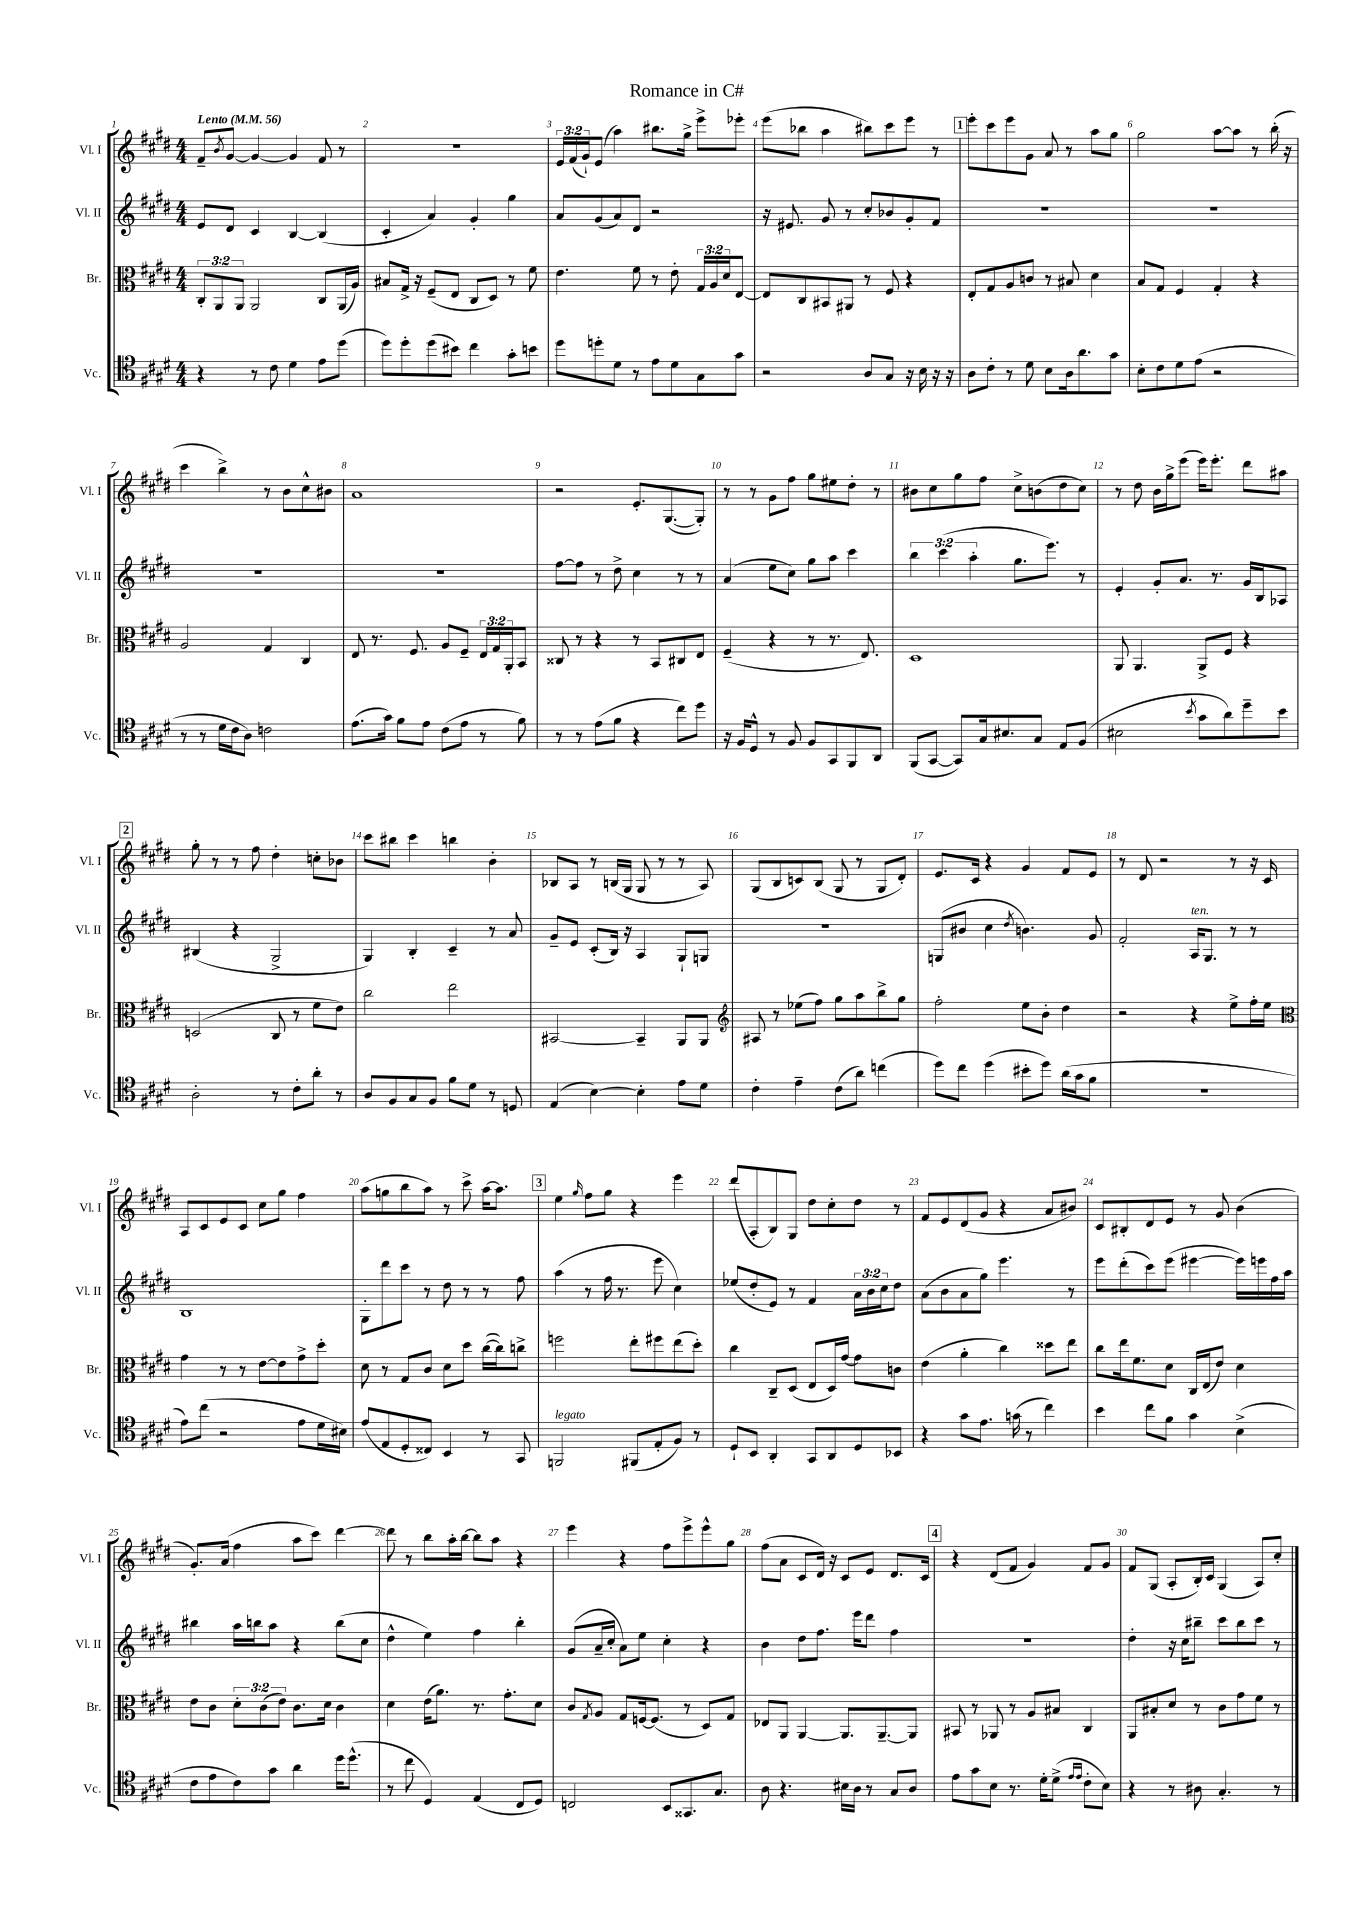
\header { title = "Romance in C#" }
<<
\new StaffGroup <<
\new Staff = "s0" \with { instrumentName = "Vl. I" shortInstrumentName = "Vl. I" } {
    \clef treble \key e \major \numericTimeSignature \time 4/4 \override Staff.TupletNumber.text = #tuplet-number::calc-fraction-text \tempo "Lento" 4 = 56
    fis'8-- \acciaccatura { b'8 } gis'8~ gis'4~ gis'4 fis'8 r8 |
    R1 |
    \tuplet 3/2 { e'16 fis'16( gis'16-!) } e'8( a''4) bis''8. gis''16-> e'''8-> ees'''8-. |
    e'''8( bes''8 a''4 bis''8) cis'''8 e'''8 r8 |
    \mark \markup { \box "1" } e'''8-. cis'''8 e'''8 gis'8 a'8 r8 a''8 gis''8 |
    gis''2 a''8~ a''8 r8 b''16-.( r16 |
    cis'''4 b''4->) r8 b'8 cis''8-^ bis'8 |
    a'1 |
    r2 e'8.-. gis8.~( gis8-.) |
    r8 r8 gis'8 fis''8 gis''8 eis''8 dis''8-. r8 |
    bis'8 cis''8 gis''8 fis''8 cis''8-> b'8( dis''8 cis''8) |
    r8 dis''8 b'16 gis''16-> e'''8( e'''16) e'''8.-. dis'''8 ais''8 |
    \mark \markup { \box "2" } gis''8-. r8 r8 fis''8 dis''4-. c''8-. bes'8 |
    cis'''8 bis''8 cis'''4 b''4 b'4-. |
    bes8 a8 r8 b16( gis16 gis8 r8 r8 a8) |
    gis8( b8 c'8) b8( gis8 r8 gis8 dis'8-.) |
    e'8. cis'16 r4 gis'4 fis'8 e'8 |
    r8 dis'8 r2 r8 r16 cis'16 |
    a8 cis'8 e'8 cis'8 cis''8 gis''8 fis''4 |
    a''8( g''8 b''8 a''8) r8 cis'''8-> a''16~ a''8. |
    \mark \markup { \box "3" } e''4 \grace { gis''16 } fis''8 gis''8 r4 e'''4 |
    dis'''8( a8-. b8) gis8 dis''8 cis''8-. dis''8 r8 |
    fis'8 e'8 dis'8( gis'8 r4 a'8 bis'8) |
    cis'8 bis8-. dis'8 e'8 r8 gis'8 b'4( |
    gis'8.-.) a'16( fis''4 a''8 cis'''8) dis'''4~ |
    dis'''8 r8 b''8 a''16-. b''16~ b''8 a''8 r4 |
    e'''4 r4 fis''8 e'''8-> e'''8-^ gis''8 |
    fis''8( a'8 cis'8 dis'16) r16 cis'8 e'8 dis'8. cis'16 |
    \mark \markup { \box "4" } r4 dis'8( fis'8 gis'4) fis'8 gis'8 |
    fis'8 gis8( a8-. b16-.) cis'16 gis4( a8) cis''8-. \bar "|." |
}
\new Staff = "s1" \with { instrumentName = "Vl. II" shortInstrumentName = "Vl. II" } {
    \clef treble \key e \major \numericTimeSignature \time 4/4 \override Staff.TupletNumber.text = #tuplet-number::calc-fraction-text
    e'8 dis'8 cis'4 b4~ b4( |
    cis'4-. a'4) gis'4-. gis''4 |
    a'8 gis'8( a'8) dis'8 r2 |
    r16 eis'8. gis'8 r8 cis''8-. bes'8 gis'8-. fis'8 |
    \mark \markup { \box "1" } R1 |
    R1 |
    R1 |
    R1 |
    fis''8~ fis''8 r8 dis''8-> cis''4 r8 r8 |
    a'4( e''8 cis''8) gis''8 a''8 cis'''4 |
    \tuplet 3/2 { b''4 cis'''4( a''4-. } gis''8. e'''8.) r8 |
    e'4-. gis'8-. a'8. r8. gis'16 b16 aes8 |
    \mark \markup { \box "2" } bis4( r4 gis2-> |
    gis4) b4-. cis'4-- r8 a'8 |
    gis'8-- e'8 cis'8-.( b16) r16 a4 gis8-! g8 |
    R1 |
    g8( bis'8 cis''4 \acciaccatura { dis''8 } b'4.) gis'8 |
    fis'2-. a16^\markup { \italic "ten." } gis8. r8 r8 |
    b1 |
    gis8-. dis'''8 cis'''8 r8 dis''8 r8 r8 fis''8 |
    \mark \markup { \box "3" } a''4( r8 fis''16 r8. e'''8 cis''4) |
    ees''8( dis''8-. e'8) r8 fis'4 \tuplet 3/2 { a'16 b'16 cis''16 } dis''8 |
    a'8( b'8 a'8 gis''8) e'''4. r8 |
    e'''8 dis'''8-.( cis'''8) e'''8( eis'''4~ eis'''16) e'''16 fis''16 a''16 |
    bis''4 a''16 b''16 a''8 r4 b''8( cis''8 |
    dis''4-^ e''4) fis''4 b''4-. |
    gis'8( a'16-- cis''16-. a'8) e''8 cis''4-. r4 |
    b'4 dis''8 fis''8. e'''16 dis'''8 fis''4 |
    \mark \markup { \box "4" } R1 |
    dis''4-. r16 cis''16 bis''8-- cis'''8 bis''8 cis'''8 r8 \bar "|." |
}
\new Staff = "s2" \with { instrumentName = "Br." shortInstrumentName = "Br." } {
    \clef alto \key e \major \numericTimeSignature \time 4/4 \override Staff.TupletNumber.text = #tuplet-number::calc-fraction-text
    \tuplet 3/2 { cis8-. a,8 a,8 } a,2 cis8 a,16( a16) |
    bis8 gis16-> r16 fis8--( e8 cis8 dis8) r8 fis'8 |
    e'4. fis'8 r8 e'8-. \tuplet 3/2 { gis16 a16 dis'16 } e8~ |
    e8 cis8 bis,8 ais,8 r8 fis8 r4 |
    \mark \markup { \box "1" } e8-. gis8 a8 c'8 r8 bis8 dis'4 |
    b8 gis8 fis4 gis4-. r4 |
    a2 gis4 cis4 |
    e8 r8. fis8. a8 fis8-- \tuplet 3/2 { e16 gis16 a,16-. } b,8 |
    cisis8 r8 r4 r8 b,8 cis8 e8 |
    fis4--( r4 r8 r8. e8.) |
    dis1 |
    a,8 a,4. a,8-> fis8 r4 |
    \mark \markup { \box "2" } d2( cis8 r8 fis'8 e'8) |
    cis''2 e''2 |
    bis,2~ bis,4-- a,8 a,8 |
    \clef treble ais8 r8 ees''8( fis''8) gis''8 a''8 b''8-> gis''8 |
    fis''2-. e''8 b'8-. dis''4 |
    r2 r4 e''8-> fis''16-. e''16 |
    \clef alto gis'4 r8 r8 e'8~ e'8 gis'8-> dis''8-. |
    dis'8 r8 gis8 cis'8 dis'8 dis''8 cis''16~( cis''16) c''8-> |
    \mark \markup { \box "3" } f''2 e''8-. fis''8 e''8( dis''8-.) |
    cis''4 cis8-- dis8( e8 dis16) gis'16~ gis'8 c'8 |
    e'4( a'4-. cis''4) disis''8 e''8 |
    cis''8 e''16 fis'8. dis'8 cis16 e16( e'8) dis'4 |
    e'8 cis'8 \tuplet 3/2 { dis'8-. cis'8( e'8) } cis'8. dis'16 cis'4 |
    dis'4 e'16( a'8.) r8. gis'8.-. dis'8 |
    cis'8 \acciaccatura { gis8 } a8 gis8 f16~ f8.( r8 dis8) gis8 |
    ees8 a,8 a,4~ a,8. a,8.~-- a,8 |
    \mark \markup { \box "4" } bis,8 r8 aes,8 r8 a8 bis8 cis4 |
    a,8 bis8-. dis'8 r8 cis'8 gis'8 fis'8 r8 \bar "|." |
}
\new Staff = "s3" \with { instrumentName = "Vc." shortInstrumentName = "Vc." } {
    \clef tenor \key e \major \numericTimeSignature \time 4/4
    r4 r8 cis'8 dis'4 e'8 dis''8( |
    dis''8) dis''8-. dis''8( bis'8) cis''4 gis'8-. b'8 |
    dis''8 d''8-. dis'8 r8 e'8 dis'8 gis8 gis'8 |
    r2 a8 gis8 r16 b16 r16 r16 |
    \mark \markup { \box "1" } a8 cis'8-. r8 dis'8 b8 a16 a'8. gis'8 |
    b8-. cis'8 dis'8 e'8( r2 |
    r8 r8 dis'16 cis'16 a8) c'2 |
    e'8.( gis'16) fis'8 e'8 cis'8( e'8 r8 fis'8) |
    r8 r8 e'8( fis'8 r4 cis''8) dis''8 |
    r16 fis16 dis8-^ r8 fis8 fis8 gis,8 fis,8 a,8 |
    fis,8( gis,8~ gis,8) gis16 bis8. gis8 e8 fis8( |
    bis2 \acciaccatura { b'8 } gis'8 a'8) dis''8-- b'8 |
    \mark \markup { \box "2" } a2-. r8 cis'8-. a'8-. r8 |
    a8 fis8 gis8 fis8 fis'8 dis'8 r8 d8 |
    e4( b4~) b4-. e'8 dis'8 |
    cis'4-. e'4-- cis'8( a'8) c''4( |
    dis''8) cis''8 dis''4( bis'8-. dis''8) a'16( gis'16 fis'8 |
    R1 |
    e'8) cis''8( r2 e'8 dis'16 bis16) |
    e'8( e8 dis8-. cisis8) b,4 r8 gis,8 |
    \mark \markup { \box "3" } f,2^\markup { \italic "legato" } fis,8( e8-. fis8) r8 |
    dis8-! b,8 a,4-. gis,8 a,8 dis8 bes,8 |
    r4 gis'8 e'8. g'16( r8 cis''4) |
    b'4 cis''8 fis'8 gis'4 b4->( |
    cis'8 e'8 cis'8) gis'8 a'4 dis''16 dis''8.-^( |
    r8 cis''8 dis4) e4( cis8 dis8) |
    c2 b,8 gisis,8. gis8. |
    a8 r4. bis16 a16 r8 gis8 a8 |
    \mark \markup { \box "4" } e'8 gis'8 b8 r8. dis'16-. dis'8->( \grace { e'16 e'16 } cis'8-. b8) |
    r4 r8 ais8 gis4.-. r8 \bar "|." |
}
>>
>>
\layout { \context { \Score \override BarNumber.break-visibility = ##(#f #t #t) barNumberVisibility = #all-bar-numbers-visible } }
